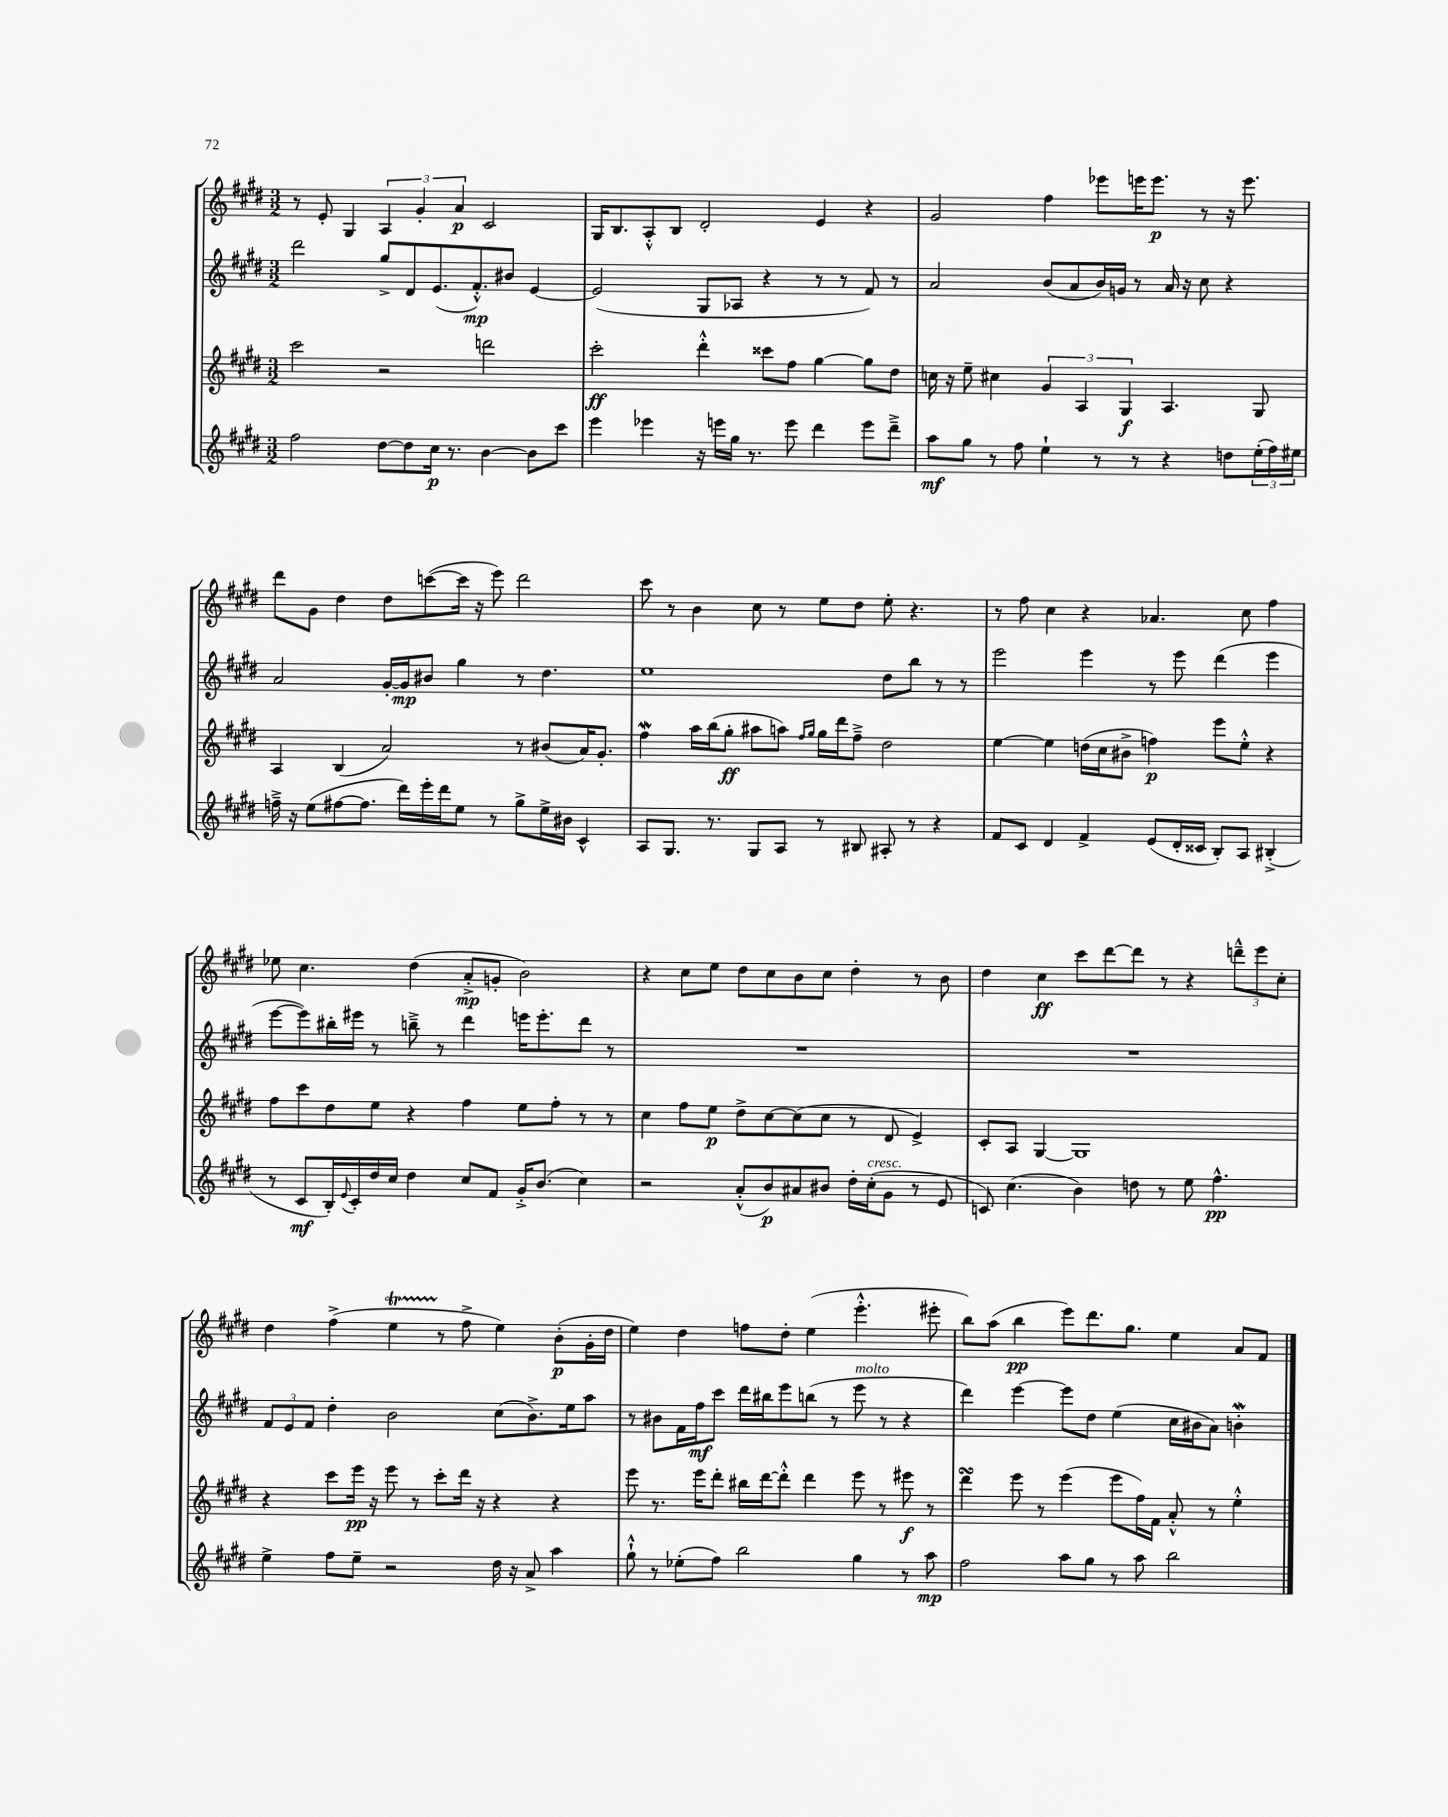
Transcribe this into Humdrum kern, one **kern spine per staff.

**kern	**kern	**kern	**kern
*staff4	*staff3	*staff2	*staff1
*clefG2	*clefG2	*clefG2	*clefG2
*k[f#c#g#d#]	*k[f#c#g#d#]	*k[f#c#g#d#]	*k[f#c#g#d#]
*M3/2	*M3/2	*M3/2	*M3/2
2ff#	2ccc#	2ddd#	8r
.	.	.	8e'
.	.	.	4G#
[8dd#	2r	8gg#^	6A
8dd#]	.	8d#	.
.	.	.	6g#'
16cc#	.	(8.e	.
8.r	.	.	.
.	.	.	6a
.	.	8.f#'^^)	.
[4b	2ddd	.	2c#
.	.	8b#	.
8b]	.	[4e	.
8ccc#	.	.	.
=	=	=	=
4eee	2ccc#'	(2e]	16G#
.	.	.	8.B
4eee-	.	.	8A'^^
.	.	.	8B
16r	4ddd#'^^	8G#	2d#'
16eee	.	.	.
16gg#	.	8A-	.
8.r	.	.	.
.	8ccc##	4r	.
8eee	8ff#	.	.
4ddd#	[4gg#	8r	4e
.	.	8r	.
8eee	8gg#]	8f#)	4r
8ddd#~^	8dd#	8r	.
=	=	=	=
8aa	16cc	2a	2g#
.	16r	.	.
8gg#	8ee~	.	.
8r	4cc#	.	.
8ff#	.	.	.
4ee`	6g#	(8b	4ff#
.	.	8a	.
.	6A	.	.
8r	.	16b)	8eee-
.	.	16g	.
.	6G#	.	.
8r	.	8r	16eee
.	.	.	8.eee
4r	4.A	16a	.
.	.	16r	.
.	.	8cc#	8r
8dd	.	4r	16r
.	.	.	8.eee
(24ee'	8G#	.	.
24ff#)	.	.	.
24ee#	.	.	.
=	=	=	=
16ff~^	4A	2a	8ddd#
16r	.	.	.
(8ee	.	.	8g#
[8ff#	(4B	.	4dd#
8.ff#]	.	.	.
.	2a)	[16g#'	8dd#
16ddd#)	.	16g#]	.
16eee'	.	8b#	([8ccc
16ddd#	.	.	.
8ee	.	4gg#	16ccc]
.	.	.	16r
8r	.	.	8eee)
8gg#^	8r	8r	2ddd#
16ee^	(8b#	4.dd#	.
16b#	.	.	.
4c#^^	16a)	.	.
.	8.g#'	.	.
=	=	=	=
8A	4ff#	1ee	8ccc#
8.G#	.	.	8r
.	16aa	.	4b
8.r	(16bb	.	.
.	8gg#'	.	.
8G#	8aa#	.	8cc#
8A	8aa)	.	8r
.	16qqff#	.	.
.	16qqgg#	.	.
8r	16gg#	.	8ee
.	16ddd#	.	.
8B#	8ff#~^	.	8dd#
8A#'	2dd#	8dd#	8ee'
8r	.	8bb	4.r
4r	.	8r	.
.	.	8r	.
=	=	=	=
8f#	[4ee	2eee	8r
8c#	.	.	8ff#
4d#	4ee]	.	4cc#
4f#^	(16dd	4eee	4r
.	16cc#	.	.
.	8b#^	.	.
(8e	4ff)	8r	4.a-
16d#'	.	8eee	.
16c##	.	.	.
8B')	8eee	(4ddd#	.
8A	8ee'^^	.	8cc#
(4B#'^	4r	4eee	4ff#
=	=	=	=
8r	8ff#	[8eee	8ee-
8c#	8ccc#	8eee])	4.cc#
16B')	8dd#	16bb#'	.
8qqe	.	.	.
16c#'	.	16eee#	.
16dd#	8ee	8r	.
16cc#	.	.	.
4dd#	4r	8bb~^	(4dd#
.	.	8r	.
8cc#	4ff#	4ddd#	8a'^
8f#	.	.	8g'
16g#'^	8ee	16eee	2b)
(8.b	.	8.eee'	.
.	8ff#'	.	.
4cc#)	8r	8ddd#	.
.	8r	8r	.
=	=	=	=
2r	4cc#	1.r	4r
.	8ff#	.	8cc#
.	8ee	.	8ee
(8a'^^	8dd#^	.	8dd#
8b)	[8cc#	.	8cc#
8a#	(8cc#]	.	8b
8b#	8cc#	.	8cc#
16dd#'	8r	.	4dd#'
(16cc#'	.	.	.
8g#	8d#	.	.
8r	4e^)	.	8r
8e	.	.	8b
=	=	=	=
8c)	8c#'	1.r	4dd#
(4.cc#	8A	.	.
.	[4G#	.	4cc#
4b)	1G#]	.	8ccc#
.	.	.	[8ddd#
8dd	.	.	8ddd#]
8r	.	.	8r
8ee	.	.	4r
4.ff#^^	.	.	.
.	.	.	12ddd~^^
.	.	.	12eee
.	.	.	12cc#'
=	=	=	=
4ee^	4r	12f#	4dd#
.	.	12e	.
.	.	12f#	.
8ff#	8ccc#	4dd#'	(4ff#^
8ee~	16eee	.	.
.	16r	.	.
2r	8eee	2b	4ee
.	8r	.	.
.	8ccc#'	.	8r
.	16ddd#	.	8ff#^
.	16r	.	.
16dd#	4r	(8cc#	4ee)
16r	.	.	.
8a^	.	8.b^)	.
4aa	4r	.	(8b'
.	.	16ee	.
.	.	8aa	16g#'
.	.	.	16dd#
=	=	=	=
8gg#`^^	8eee	8r	4ee)
8r	8.r	8b#	.
(8ee-'	.	16f#	4dd#
.	16eee	16ff#	.
8ff#)	8ddd#'	8ccc#	.
2bb	16bb#	16ddd#	8ff
.	[16ddd#	16bb#	.
.	8ddd#'^^]	8eee	8dd#'
.	4ddd#	(8bb	(4ee
.	.	8r	.
4gg#	8eee	8eee	4.eee'^^
.	8r	8r	.
8r	8eee#	4r	.
8aa	8r	.	8eee#'
=	=	=	=
2ff#	4ddd#	4ddd#)	8bb)
.	.	.	(8aa
.	8eee	[4eee	4bb
.	8r	.	.
8aa	(4eee	8eee]	8eee)
8gg#	.	8dd#	8.ddd#
8r	8eee	(4ee	.
.	.	.	8.gg#
8aa	16ff#)	.	.
.	16f#	.	.
2bb	8a'^^	16cc#	4ee
.	.	16b#	.
.	8r	8a)	.
.	4ee'^^	4b'	8a
.	.	.	8f#
==	==	==	==
*-	*-	*-	*-
